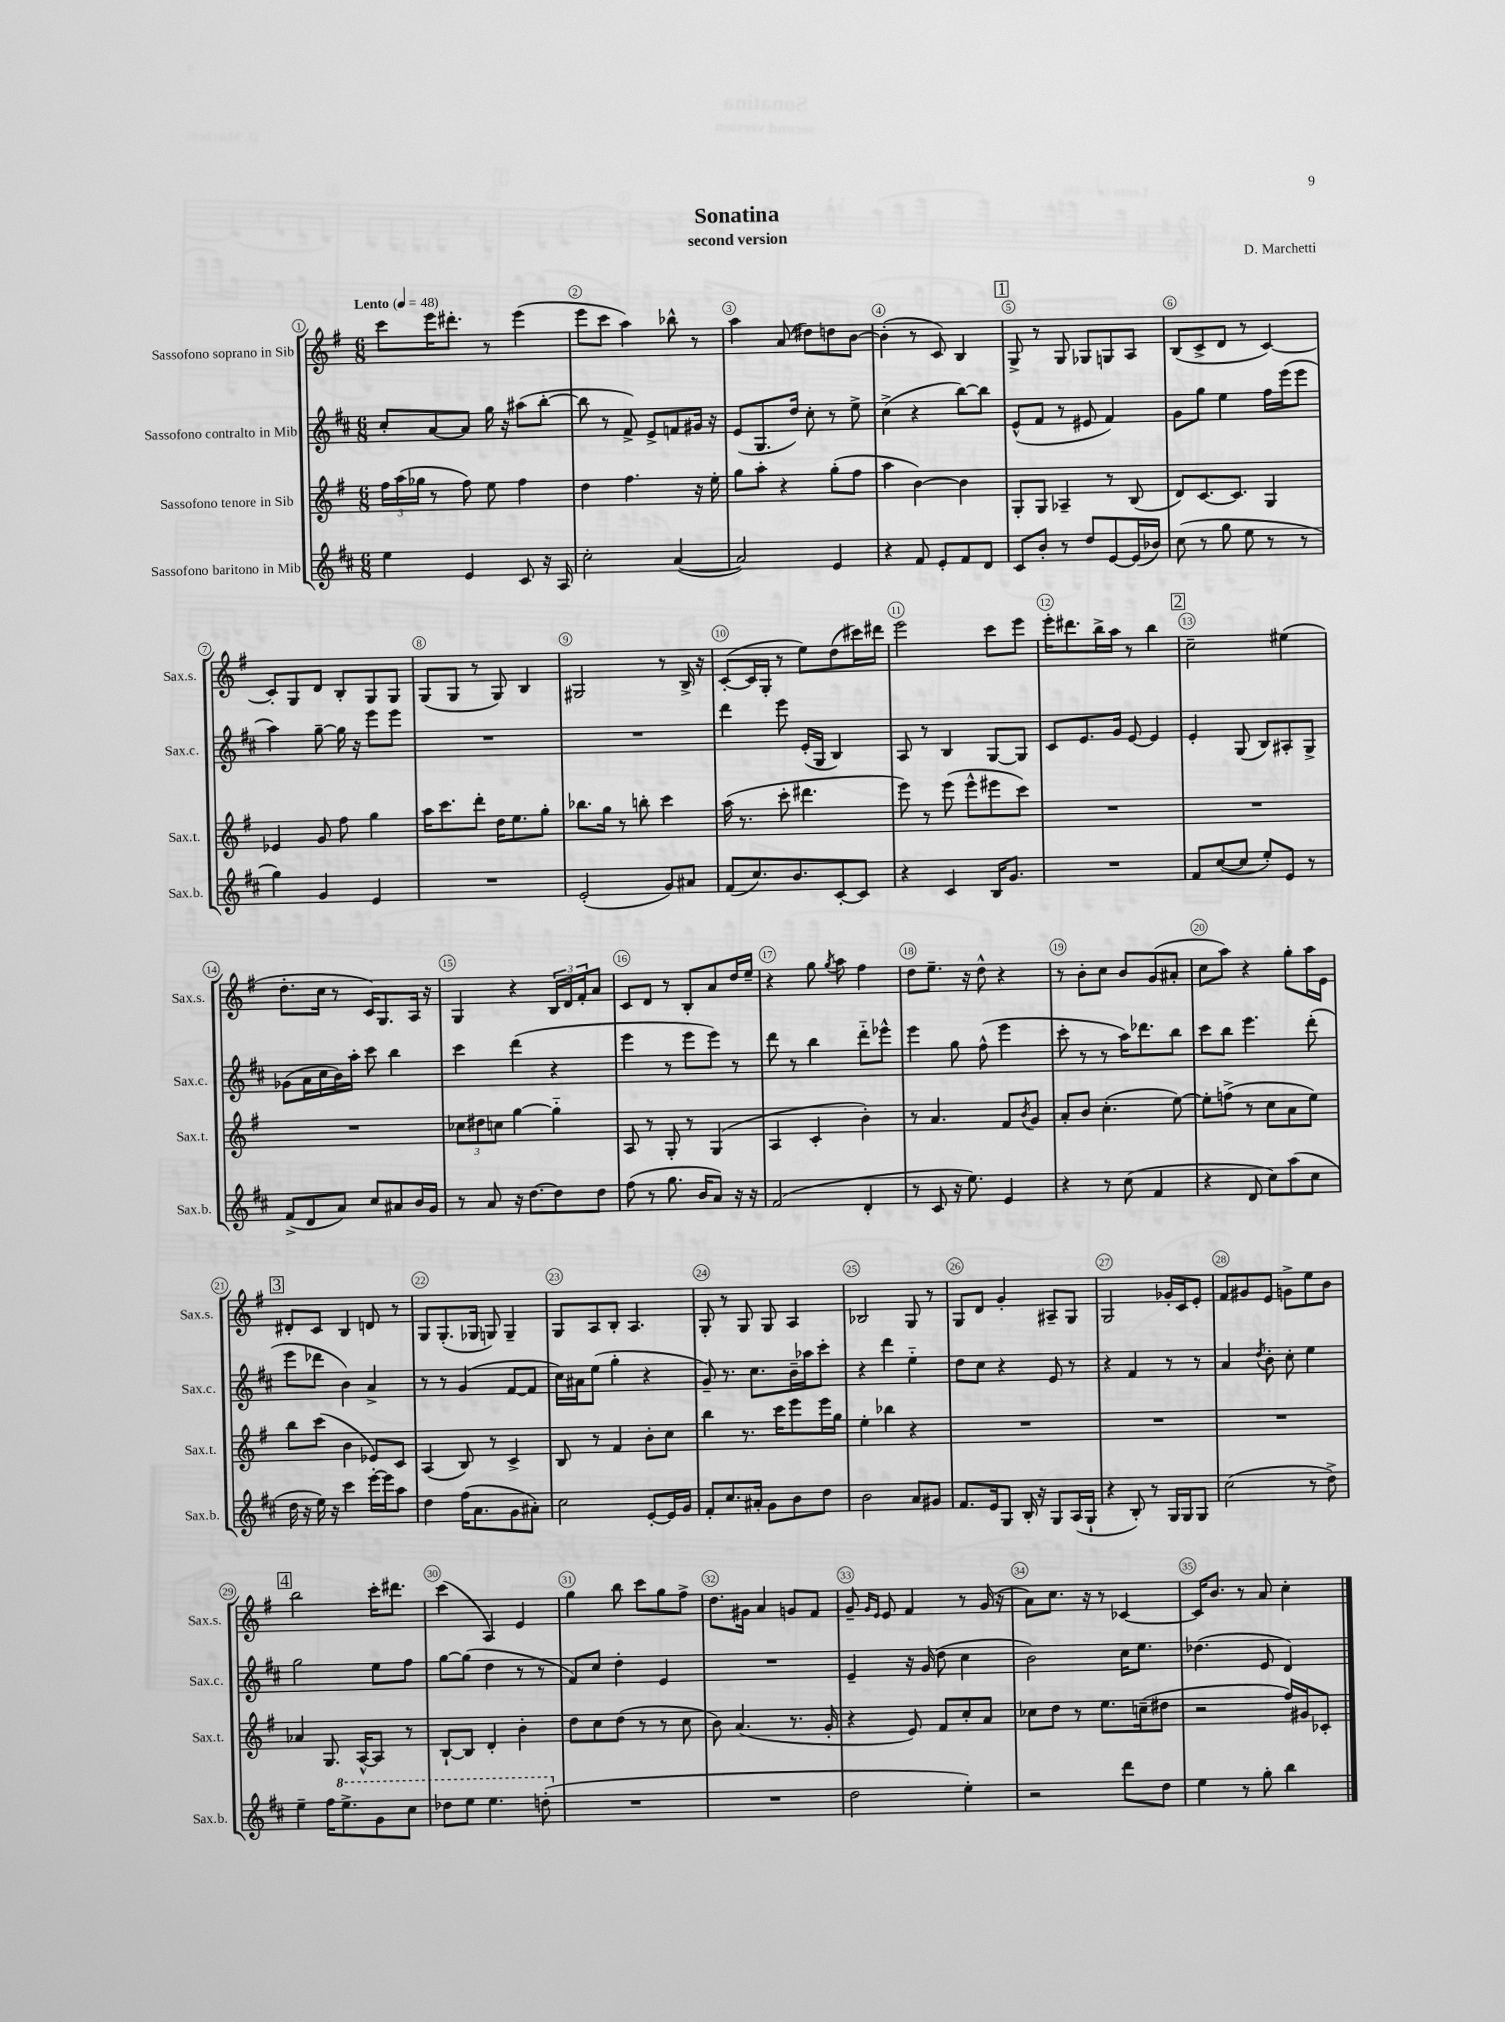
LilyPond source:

\header { title = "Sonatina" composer = "D. Marchetti" subtitle = "second version" }
<<
\new StaffGroup <<
\new Staff = "s0" \with { instrumentName = "Sassofono soprano in Sib" shortInstrumentName = "Sax.s." } {
    \clef treble \key g \major \numericTimeSignature \time 6/8 \tempo "Lento" 4 = 48
    c'''8 e'''16 dis'''8.-. r8 e'''4( |
    e'''8 c'''8 a''4) bes''8-^ r8 |
    a''4 a'8( dis''8) d''8 b'8~ |
    b'4-.( r8 c'8) b4 |
    \mark \markup { \box "1" } g8-> r8 g8 ges8 g8 a8 |
    b8( c'8-> d'8 r8 c'4~) |
    c'8-. g8 d'8 b8-. g8 g8 |
    g8( g8 r8 g8) b4 |
    gis2 r8 b16-> r16 |
    c'8~-.( c'16 g16-. r8 e''8) d''8( cis'''16) dis'''16 |
    e'''2 c'''8 e'''8 |
    e'''16-. dis'''8. b''16-> a''16 r8 b''4 |
    \mark \markup { \box "2" } c''2-- eis''4( |
    d''8.-. c''16 r8 c'16) g8. a16 r16 |
    g4 r4 \tuplet 3/2 { b16 d'16 fis'16-. } a'8 |
    c'8 d'8 r8 b8-. a'8 d''16 e''16-- |
    r4 g''8 \acciaccatura { g''8 } a''8 fis''4 |
    d''8 e''8.-- r16 d''8-^ r4 |
    r8 b'8-. c''8 b'8 g'8( ais'8-. |
    c''8 a''8) r4 g''8-. a''16 e'16 |
    \mark \markup { \box "3" } dis'8-. c'8 b4 d'8 r8 |
    g8 g8.-.( ges16 g8) g4-- |
    g8 a8 b8-. a4. |
    g8-. r8 g8 g8 a4 |
    bes2 g8 r8 |
    g8 d'8 g'4-. ais8-- g8 |
    g2 ges'16-. c'16 e'8-. |
    fis'8 gis'8 e'8 g'8-> e''8 b'8 |
    \mark \markup { \box "4" } b''2 c'''16-. dis'''8. |
    c'''4( a4) e'4 |
    g''4 b''8 c'''8 g''8 fis''8-> |
    d''8. gis'16 a'4 g'8 fis'8 |
    g'8-- \grace { g'16 e'16 } e'8 fis'4 r8 g'16( r16 |
    a'8) c''8. r16 r8 ces'4~ |
    ces'16 b'8. r8 a'8 c''4-. \bar "|." |
}
\new Staff = "s1" \with { instrumentName = "Sassofono contralto in Mib" shortInstrumentName = "Sax.c." } {
    \clef treble \key d \major \numericTimeSignature \time 6/8
    cis''8-. a'8~ a'8 g''16 r16 ais''8( b''8~-. |
    b''8 r8 fis'8->) e'8-> f'8 gis'16 r16 |
    e'8( g8. d''16) cis''8-. r8 e''8-> |
    cis''4->( r4 b''8~) b''8 |
    \mark \markup { \box "1" } e'8-^( fis'8 r8 eis'8 fis'4) |
    g'8 g''8 e''4 fis''16 e'''16( e'''8 |
    a''4) g''8~-- g''16 r16 e'''8 e'''8 |
    R2. |
    R2. |
    d'''4 e'''8 e'16-.( g16 b4) |
    a8 r8 b4 g8~ g8 |
    cis'8 e'8. g'16 e'8~ e'4 |
    \mark \markup { \box "2" } e'4-. g8( b8) ais8-. g8-> |
    ges'8( a'16 cis''16 b'16) a''16-. cis'''8 b''4 |
    cis'''4 d'''4( r4 |
    e'''4 r8 e'''8 e'''8) r8 |
    d'''8 r8 b''4 d'''8-_ ees'''8-^ |
    e'''4 g''8 fis''8-^( e'''4 |
    cis'''8-. r8 r8 a''16) des'''8. b''8 |
    cis'''8 b''8 e'''4. d'''8-.( |
    \mark \markup { \box "3" } e'''8 des'''8 b'4) a'4-> |
    r8 r8 g'4( fis'8~ fis'8 |
    cis''16) ais'16 e''8( g''4-. r4 |
    g'8--) r8. cis''8. b'16-- aes''16 cis'''8-. |
    r4 d'''4 e''4-_ |
    d''8 cis''8 r4 e'8 r8 |
    r4 fis'4 r8 r8 |
    a'4 \acciaccatura { d''8 } b'8-. cis''8-. e''4 |
    \mark \markup { \box "4" } g''2 e''8 fis''8 |
    g''8~ g''8( d''4 r8 r8 |
    fis'8) cis''8 d''4-. e'4 |
    R2. |
    e'4-- r16 g'16( d''8 cis''4 |
    b'2) cis''16 e''8. |
    des''4.( e'8 d'4) \bar "|." |
}
\new Staff = "s2" \with { instrumentName = "Sassofono tenore in Sib" shortInstrumentName = "Sax.t." } {
    \clef treble \key g \major \numericTimeSignature \time 6/8
    \tuplet 3/2 { fis''16 a''16( ges''16 } r8 fis''8) e''8 fis''4 |
    d''4 fis''4. r16 e''16-. |
    g''8 a''8-. r4 g''8-.( fis''8 |
    a''4 b'4~) b'4 |
    \mark \markup { \box "1" } g8-. g8 aes4-- r8 b8( |
    d'8) c'8.~ c'8. g4 |
    ees'4 g'8 fis''8 g''4 |
    a''16 c'''8. d'''8-. d''16 e''8. g''8-. |
    bes''8. g''16 r8 b''8-. c'''4 |
    a''16( r8. c'''8-. dis'''4. |
    e'''8) r8 e'''8( e'''8-^ eis'''8 c'''8) |
    R2. |
    \mark \markup { \box "2" } R2. |
    R2. |
    \tuplet 3/2 { ces''8 dis''8 c''8 } g''4~ g''4-_ |
    a8 r8 g8-. r8 g4( |
    a4 c'4-. b'4-.) |
    r8 a'4. fis'8 \acciaccatura { b'8 } g'8 |
    a'8-. b'8 c''4.-.( e''8~) |
    e''8-. f''8->( r8 c''8 a'8 e''8) |
    \mark \markup { \box "3" } b''8 c'''8( b'4 ees'8) c'8 |
    a4( b8) r8 c'4-> |
    b8 r8 fis'4 b'8-. c''8 |
    b''4 r8. c'''16 e'''8 e'''16 g''16 |
    e''4-. bes''4 r4 |
    R2. |
    R2. |
    R2. |
    \mark \markup { \box "4" } aes'4 g8. a16~-^ a8 r8 |
    b8~-! b8 d'4-. b'4-. |
    d''8 c''8 d''8( r8 r8 c''8 |
    b'8) a'4.( r8. g'16-. |
    r4 e'8) fis'8 c''8-. a'8 |
    ces''8 d''8 r8 e''8. c''16--( dis''8 |
    r2 fis''16) gis'16 ces'8-. \bar "|." |
}
\new Staff = "s3" \with { instrumentName = "Sassofono baritono in Mib" shortInstrumentName = "Sax.b." } {
    \clef treble \key d \major \numericTimeSignature \time 6/8
    e''4 e'4 cis'8 r16 a16 |
    cis''2-. a'4~( |
    a'2) e'4 |
    r4 fis'8 e'8-. fis'8 d'8 |
    \mark \markup { \box "1" } cis'8 b'8-. r8 d''8 e'8~ e'16( bes'16) |
    cis''8( r8 g''8 e''8 r8 r8 |
    g''4) g'4 e'4 |
    R2. |
    e'2-.( g'8) ais'8 |
    fis'8( cis''8.) b'8. cis'8~-. cis'8 |
    r4 cis'4 b16 g'8. |
    R2. |
    \mark \markup { \box "2" } fis'8 cis''8~( cis''8 e''8-.) e'8 r8 |
    fis'8->( d'8 a'8) cis''8 ais'8 b'16 g'16 |
    r8 a'8 r16 d''8.~ d''8 d''8 |
    fis''8( r8 g''8. b'16 a'8) r16 r16 |
    fis'2( d'4-. |
    r8 cis'8 r16 e''8.) e'4 |
    r4 r8 cis''8( fis'4 |
    r4 d'8 cis''8) a''8( cis''8 |
    \mark \markup { \box "3" } d''16 r16 e''16) r16 cis'''4 e'''16~-. e'''16 a''8 |
    d''4 fis''16( a'8. g'8 ais'8-.) |
    cis''2 e'8~-. e'16 g'16 |
    fis'8-. cis''8. ais'16-. g'8 b'8 d''8 |
    b'2 a'8 gis'8 |
    fis'8. e'16 g8 b16-. r16 g8 a16( g16-! |
    r4 b8-.) r8 g16 g16 g8 |
    cis''2( r8 d''8->) |
    \mark \markup { \box "4" } e''4-- fis''16 \ottava #1 e'''8.-> g''8 cis'''8 |
    des'''8 e'''8 e'''4. d'''8-.( \ottava #0 |
    R2. |
    R2. |
    d''2 e''4-.) |
    r2 d'''8 d''8 |
    e''4 r8 g''8-. b''4 \bar "|." |
}
>>
>>
\layout { \context { \Score \override BarNumber.break-visibility = ##(#f #t #t) barNumberVisibility = #all-bar-numbers-visible \override BarNumber.stencil = #(make-stencil-circler 0.1 0.3 ly:text-interface::print) } }
